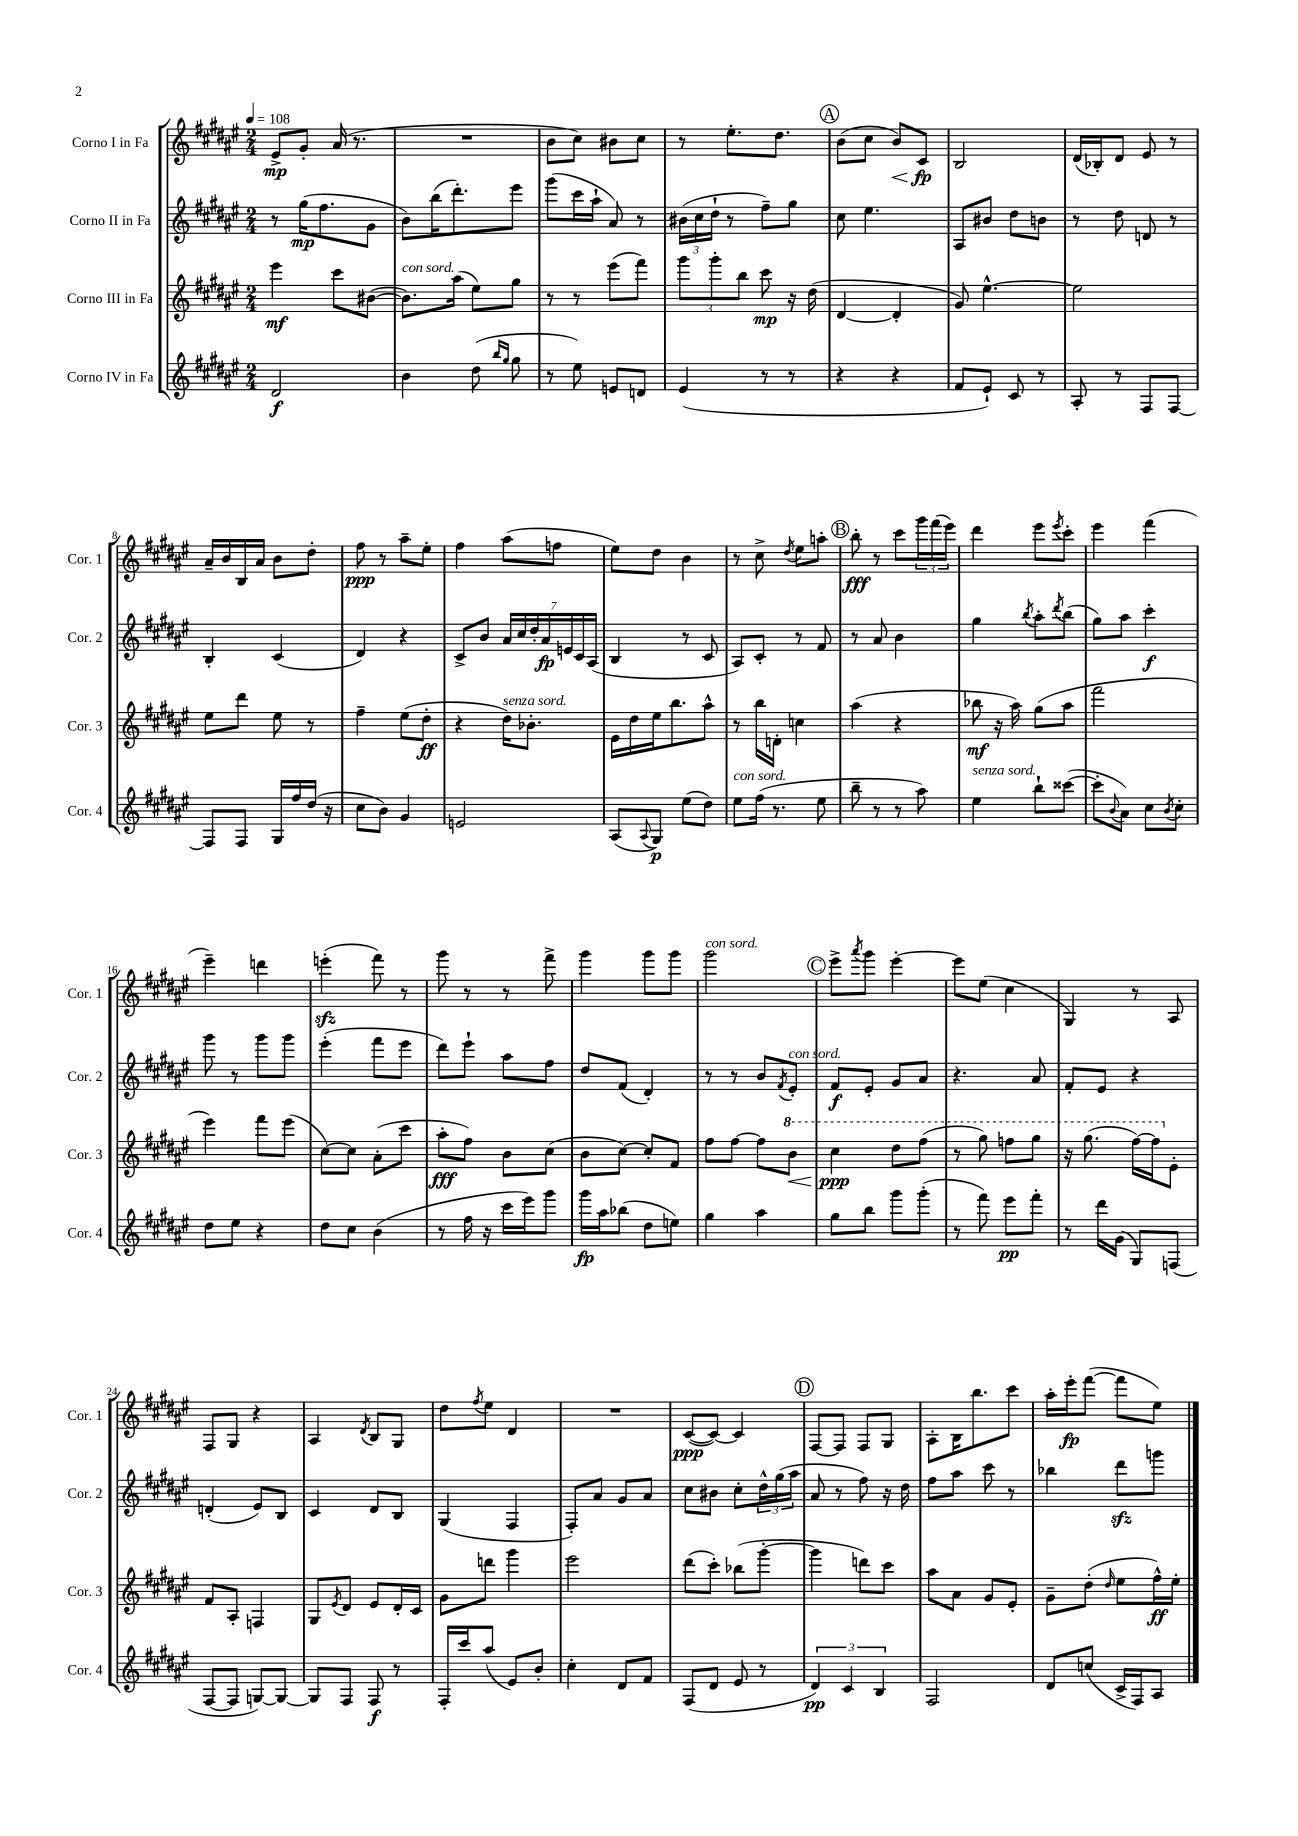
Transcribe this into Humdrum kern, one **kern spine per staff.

**kern	**kern	**kern	**kern
*staff4	*staff3	*staff2	*staff1
*clefG2	*clefG2	*clefG2	*clefG2
*k[f#c#g#d#a#e#]	*k[f#c#g#d#a#e#]	*k[f#c#g#d#a#e#]	*k[f#c#g#d#a#e#]
*M2/4	*M2/4	*M2/4	*M2/4
*MM108	*MM108	*MM108	*MM108
2d#	4eee#	8r	8e#^
.	.	(16gg#	8g#'
.	.	8.ff#	.
.	8ccc#	.	(16a#
.	.	.	8.r
.	([8b#	8g#	.
=	=	=	=
4b	8.b#])	8b)	2r
.	.	(16bb	.
.	(16aa#	8.ddd#')	.
(8dd#	8ee#)	.	.
16qqbb	.	.	.
16qqgg#	.	.	.
8gg#	8gg#	8eee#	.
=	=	=	=
8r	8r	(8ggg#	8b
8ee#)	8r	16ccc#	8cc#)
.	.	16aa#`	.
8e	(8eee#	8a#)	8b#
8d	8fff#)	8r	8cc#
=	=	=	=
(4e#	12ggg#	(24b#	8r
.	.	24cc#	.
.	12ggg#'	24dd#`	.
.	.	8r	8.ee#'
.	12bb	.	.
8r	8ccc#	8ff#~)	.
.	.	.	8.dd#
8r	16r	8gg#	.
.	(16dd#	.	.
=	=	=	=
4r	[4d#	8cc#	(8b
.	.	4.ee#	8cc#
4r	4d#']	.	8b)
.	.	.	8c#
=	=	=	=
8f#	8g#)	8A#	2B
8e#`)	[4.ee#^^	8b#	.
8c#	.	8dd#	.
8r	.	8b	.
=	=	=	=
8A#'	2ee#]	8r	(16d#
.	.	.	16B-')
8r	.	8dd#	8d#
8F#	.	8d	8e#
[8F#	.	8r	8r
=	=	=	=
8F#]	8ee#	4B'	16a#~
.	.	.	16b
8F#	8ddd#	.	16B
.	.	.	16a#
16G#	8ee#	(4c#	8b
16ff#	.	.	.
(16dd#	8r	.	8dd#'
16r	.	.	.
=	=	=	=
8cc#	4ff#~	4d#)	8ff#
8b)	.	.	8r
4g#	(8ee#	4r	8aa#~
.	8dd#'	.	8ee#'
=	=	=	=
2e	4r	8c#^	4ff#
.	.	8b	.
.	16dd#)	28a#	(8aa#
.	.	28cc#	.
.	8.b-'	.	.
.	.	28dd#'	.
.	.	28a#	.
.	.	.	8ff
.	.	28e	.
.	.	28c#	.
.	.	(28A#	.
=	=	=	=
(8A#	16e#	4B	8ee#)
.	16dd#	.	.
8qqA#	.	.	.
8G#)	16ee#	.	8dd#
.	8.bb	.	.
(8ee#	.	8r	4b
8dd#)	8aa#^^	8c#	.
=	=	=	=
8ee#	8r	8A#)	8r
(16ff#	16bb	8c#'	8cc#^
8.r	16d'	.	.
.	.	.	8qdd#
.	4cc	8r	8ee#
8ee#	.	8f#	8aa'
=	=	=	=
8bb~	(4aa#	8r	8bb'
8r	.	8a#	8r
8r	4r	4b	8ccc#
8aa#)	.	.	24ggg#
.	.	.	(24fff#
.	.	.	24eee#)
=	=	=	=
4ee#	8bb-	4gg#	4ddd#
.	16r	.	.
.	16aa#)	.	.
.	.	8qbb	.
8bb`	(8gg#	8aa#'	8eee#
.	.	8qddd#	8qeee#
([8ccc##	8aa#	(8bb	8ccc#'
=	=	=	=
8ccc##']	2fff#	8gg#)	4eee#
8qqb	.	.	.
8a#)	.	8aa#	.
8cc#	.	4ccc#'	(4fff#
8qb	.	.	.
8cc#'	.	.	.
=	=	=	=
8dd#	4eee#)	8ggg#	4eee#~)
8ee#	.	8r	.
4r	8fff#	8ggg#	4ddd
.	(8eee#	8ggg#	.
=	=	=	=
8dd#	[8cc#)	(4eee#'	(4eee'
8cc#	8cc#]	.	.
(4b	(8a#'	8fff#	8fff#)
.	8ccc#	8eee#	8r
=	=	=	=
8r	8aa#'	8ddd#)	8ggg#
16ff#	8ff#)	8eee#`	8r
16r	.	.	.
16ccc#	8b	8aa#	8r
16eee#)	.	.	.
8ggg#	(8cc#	8ff#	8fff#^
=	=	=	=
16ggg#	8b	8dd#	4ggg#
16aa#	.	.	.
(8bb-	[8cc#)	(8f#	.
8dd#	8cc#']	4d#')	8ggg#
8ee)	8f#	.	8ggg#
=	=	=	=
4gg#	8ff#	8r	2ggg#
.	[8ff#	8r	.
4aa#	8ff#]	8b	.
.	.	8qf#	.
.	8bb	8e#'	.
=	=	=	=
8gg#	4ccc#	8f#	8eee#^
.	.	.	8qaaa#
8bb	.	8e#'	8ggg#
8ggg#	8ddd#	8g#	[4eee#'
(8ggg#'	(8fff#	8a#	.
=	=	=	=
8r	8r	4.r	8eee#]
8fff#)	8ggg#)	.	(8ee#
8eee#	8fff	.	4cc#
8fff#'	8ggg#	8a#	.
=	=	=	=
8r	16r	8f#'	4G#)
.	(8.ggg#	.	.
16ddd#	.	8e#	.
(16g#	.	.	.
8G#)	[16fff#)	4r	8r
.	16fff#]	.	.
(8F	8e#'	.	8A#
=	=	=	=
[8F#	8f#	(4d'	8F#
8F#]	8A#'	.	8G#
[8G)	4F	8e#)	4r
8G_	.	8B	.
=	=	=	=
8G]	8G#	4c#	4A#
.	8qe#	.	.
8F#	8d#	.	.
.	.	.	8qd#
8F#	8e#	8d#	8B
8r	16d#'	8B	8G#
.	16c#	.	.
=	=	=	=
16F#'	8g#	(4G#	8dd#
16ccc#	.	.	.
.	.	.	8qff#
(8aa#	8ddd	.	8ee#
8e#)	4ggg#	4F#	4d#
8b'	.	.	.
=	=	=	=
4cc#'	2eee#	8F#')	2r
.	.	8a#	.
8d#	.	8g#	.
8f#	.	8a#	.
=	=	=	=
(8F#	(8ddd#	8cc#	([8c#
8d#	8ccc#')	8b#	8c#_)
8e#	(8bb-	8cc#'	4c#]
8r	[8ggg#'	24dd#^^	.
.	.	(24gg#	.
.	.	24aa#	.
=	=	=	=
6d#)	4ggg#]	8a#	[8F#
.	.	8r	8F#]
6c#	.	.	.
.	8ddd)	8ff#)	8F#
6B	.	.	.
.	8ccc#	16r	8G#
.	.	16dd#	.
=	=	=	=
2F#	8aa#	8ff#	8A#'
.	8a#	8aa#	16B
.	.	.	8.bb
.	8g#	8ccc#	.
.	8e#'	8r	8ccc#
=	=	=	=
8d#	8g#~	4bb-	16aa#'
.	.	.	16eee#'
(8cc	(8dd#'	.	([8fff#
.	16qqdd#	.	.
16c#^	8ee#	8ddd#	8fff#]
16F#)	.	.	.
8A#	16ff#^^)	8ggg	8ee#)
.	16ee#'	.	.
==	==	==	==
*-	*-	*-	*-
